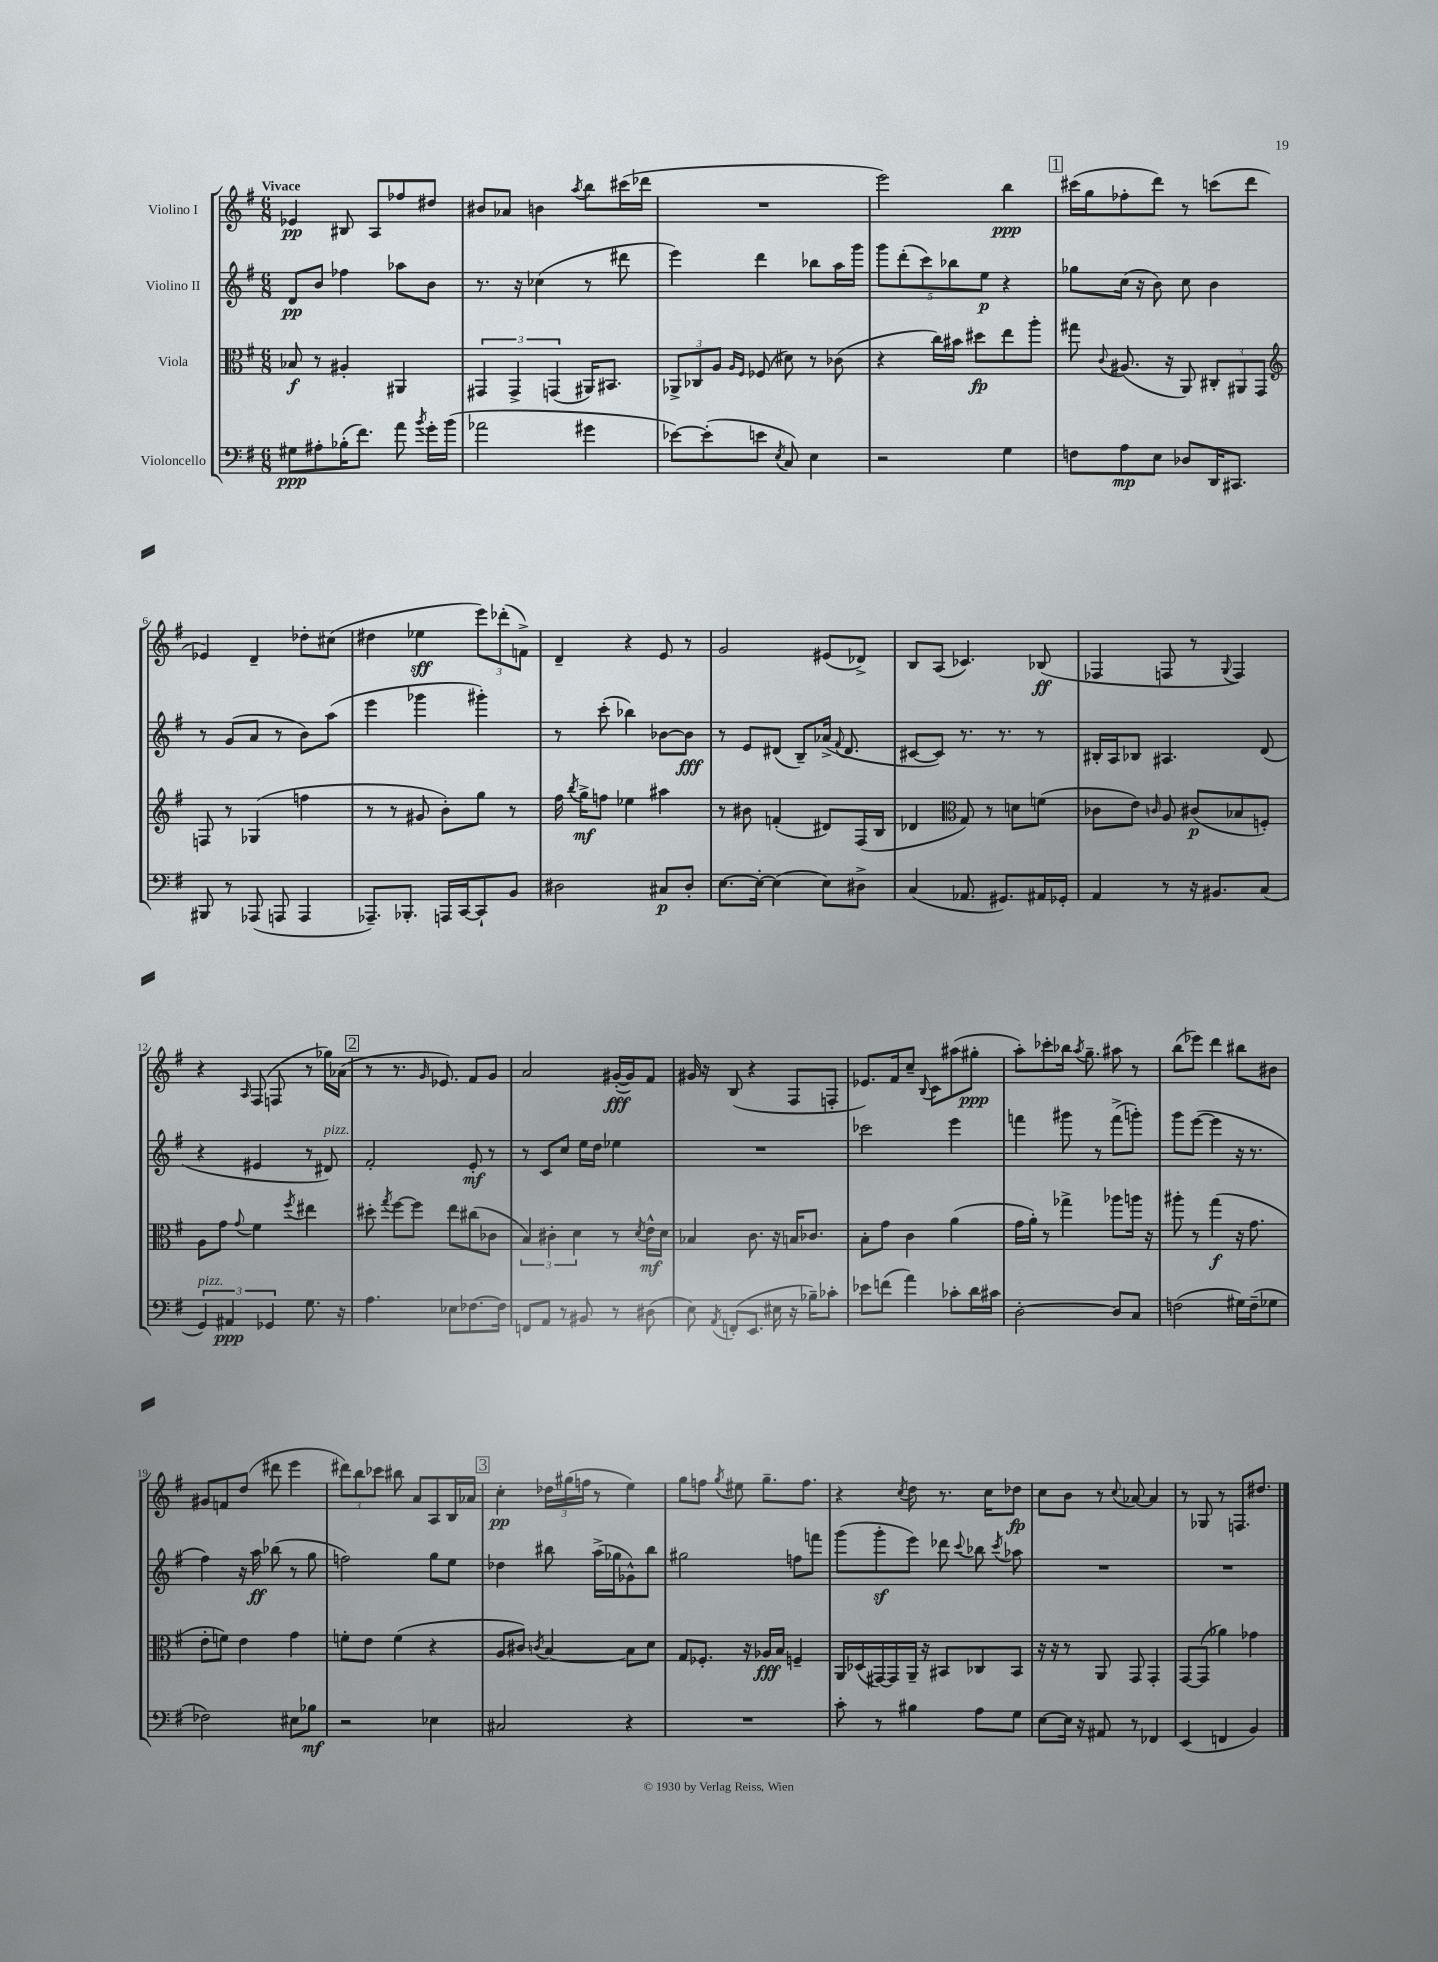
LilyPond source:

<<
\new StaffGroup <<
\new Staff = "s0" \with { instrumentName = "Violino I" } {
    \clef treble \key g \major \numericTimeSignature \time 6/8 \tempo "Vivace"
    \autoBeamOff ees'4\pp bis8 a8[ fes''8 dis''8] |
    bis'8[ aes'8] b'4 \acciaccatura { a''8 } b''8[ cis'''16( des'''16] |
    R2. |
    e'''2) b''4\ppp |
    \mark \markup { \box "1" } cis'''16[( g''16 fes''8-. d'''8]) r8 c'''8[( d'''8] |
    ees'4) d'4-- des''8[-. cis''8]( |
    dis''4 ees''4\sff \tuplet 3/2 { e'''8[) des'''8-.( f'8]->) } |
    d'4-- r4 e'8 r8 |
    g'2 eis'8[( des'8]->) |
    b8[ a8]( ces'4.) bes8\ff( |
    fes4 f8 r8 \appoggiatura { g8 } f4) |
    r4 \grace { a16 } fis8( f8 r8 ges''16[) aes'16]( |
    \mark \markup { \box "2" } r8 r8. \grace { g'16 } ees'8.) fis'8[ g'8] |
    a'2 gis'16[~-.\fff( gis'16) fis'8] |
    gis'16 r16 b8( r4 fis8[ f8]-. |
    ees'8.[) fis'16 c''8]-- \appoggiatura { b8 } c'8[ ais''8( gis''8]-.\ppp |
    a''8[-.) ces'''8-. bes''16] \acciaccatura { a''8 } g''8.-- ais''8 r8 |
    b''8[( ees'''8]) d'''4 bis''8[ bis'8] |
    gis'8[ f'8 d''8]( dis'''8 e'''4 |
    \tuplet 3/2 { dis'''8[) b''8 ces'''8] } bis''8 a'8[ a8 b16 aes'16] |
    \mark \markup { \box "3" } c''4-.\pp \tuplet 3/2 { des''16[ gis''16( f''16] } r8 e''4) |
    g''8[ f''8] \acciaccatura { g''8 } eis''8 g''8.[-- f''8.] |
    r4 \acciaccatura { c''8 } d''8 r8. c''16[ des''8]\fp |
    c''8[ b'8] r8 \appoggiatura { c''8 } aes'8~ aes'4 |
    r8 ges8 r8 f8.[ dis''8.] \bar "|." |
}
\new Staff = "s1" \with { instrumentName = "Violino II" } {
    \clef treble \key g \major \numericTimeSignature \time 6/8
    \autoBeamOff d'8[\pp b'8] fes''4 aes''8[ b'8] |
    r8. r16 ces''4( r8 dis'''8 |
    e'''4) d'''4 bes''8[ a''16 g'''16] |
    \tuplet 5/4 { g'''8[ d'''8-.( c'''8) bes''8 e''8]\p } r4 |
    \mark \markup { \box "1" } ges''8[ c''16]( r16 b'8) c''8 b'4 |
    r8 g'8[( a'8] r8 b'8[) a''8]( |
    e'''4 ges'''4 gis'''4-.) |
    r8 c'''8-.( bes''4) bes'8[~ bes'8]\fff |
    r8 e'8[ dis'8]( b8[--) aes'16]->( \appoggiatura { fis'8 } dis'8. |
    cis'8[~ cis'8]) r8. r8. r8 |
    bis16[-. a16 bes8] ais4. d'8( |
    r4 eis'4 r8 dis'8^\markup { \italic "pizz." }) |
    \mark \markup { \box "2" } fis'2-. e'8-.\mf r8 |
    r8 c'8[ c''8] e''16[ d''16] ees''4 |
    R2. |
    ces'''2 e'''4 |
    f'''4 gis'''8 r8 f'''8[->( g'''8]-.) |
    g'''8[ e'''8]~( e'''4 r16 r8. |
    fis''4) r16 a''16\ff bes''8( r8 g''8 |
    f''2) g''8[ e''8] |
    \mark \markup { \box "3" } des''4 bis''8 a''16[->( ges''16 ges'8-^) bis''8] |
    gis''2 f''8[ f'''8] |
    g'''8[( g'''8-.\sf e'''8]) des'''8 \appoggiatura { c'''8 } bes''8 \acciaccatura { c'''8 } aes''8 |
    R2. |
    R2. \bar "|." |
}
\new Staff = "s2" \with { instrumentName = "Viola" } {
    \clef alto \key g \major \numericTimeSignature \time 6/8
    \autoBeamOff bes8\f r8 ais4-. ais,4 |
    \tuplet 3/2 { gis,4 gis,4-> g,4( } ais,16[) bis,8.] |
    \tuplet 3/2 { aes,8[-> ces8 a8] } \grace { a16[ fis16] } fes8( dis'8) r8 ces'8( |
    r4 c''16[) bis'16] dis''8[\fp e''8 a''8]-. |
    \mark \markup { \box "1" } gis''8 \appoggiatura { c'8 } ais8.( r16 a,8) \tuplet 3/2 { cis8[-. ais,8 g,8] } |
    \clef treble f8 r8 ges4( f''4 |
    r8 r8 gis'8 b'8[-.) g''8] r8 |
    fis''16 \acciaccatura { b''8 } g''16[->\mf f''8] ees''4 ais''4 |
    r8 bis'8 f'4-.( dis'8[) fis16( b16] |
    des'4 \clef alto g8) r8 d'8[ f'8]( |
    ces'8[ e'8]) \grace { c'16 } a8 cis'8[\p( bes8 f8]-.) |
    a8[ g'8] \appoggiatura { g'8 } fis'4 \acciaccatura { fis''8 } eis''4 |
    \mark \markup { \box "2" } dis''8-. \acciaccatura { g''8 } fis''8[~ fis''8] e''8[ cis''8( ces'8] |
    \tuplet 3/2 { b4) cis'4-. d'4 } r8 \acciaccatura { d'8 } e'16[-^\mf d'16] |
    bes4 c'8. r16 b16[ ces'8.] |
    b8[-. g'8] c'4 a'4( |
    g'16[ a'16]-.) r8 ges''4-> aes''8[ a''16] r16 |
    ais''8-. r8 g''4\f( r16 g'8. |
    e'8[-. f'8]) e'4 g'4 |
    f'8[-. e'8] f'4( r4 |
    \mark \markup { \box "3" } a8[ cis'8]) \acciaccatura { c'8 } b4~ b8[ d'8] |
    g8[ fes8.]-. r16 aes16[\fff b16] f4-- |
    a,16[ des16( gis,16~) gis,16 a,16]-- r16 bis,8[ ces8 bis,8] |
    r16 r16 r8 a,8 g,8 g,4-. |
    g,8[~ g,8]( aes'4) ges'4 \bar "|." |
}
\new Staff = "s3" \with { instrumentName = "Violoncello" } {
    \clef bass \key g \major \numericTimeSignature \time 6/8
    \autoBeamOff gis8[\ppp ais8-. bes16-.( fis'8.]) a'8 \acciaccatura { b'8 } g'16[-. b'16]( |
    aes'2 gis'4 |
    ees'8[~) ees'8-.( e'8] \acciaccatura { e8 } c8) e4 |
    r2 g4 |
    \mark \markup { \box "1" } f8[ a8\mp e8] des8[ d,16 cis,8.] |
    bis,,8 r8 aes,,8( a,,8 a,,4 |
    aes,,8.[--) bes,,8.]-. a,,16[ c,16~ c,8-! b,8] |
    dis2 cis8[\p dis8]-. |
    e8.[~ e16]~-. e4( e8[) dis8]-> |
    c4( aes,8. gis,8.[) ais,16 ges,16]-. |
    a,4 r8 r16 bis,8.[ c8]( |
    \tuplet 3/2 { g,4^\markup { \italic "pizz." }) ais,4\ppp ges,4 } g8. r16 |
    \mark \markup { \box "2" } a4. ees8[ fes8.~ fes16] |
    f,8[ a,8] r8 bis,8 r8 dis8( |
    e8) \acciaccatura { a,8 } f,8[-.( e,8.] eis16 r16 bes16[--) ces'8]-. |
    ees'8[ f'8]( a'4) ces'8[-. d'16 cis'16] |
    d2~-. d8[ c8] |
    f2( gis16[) f16--( ges8] |
    fes2) eis8[ bes8]\mf |
    r2 ees4 |
    \mark \markup { \box "3" } cis2 r4 |
    R2. |
    c'8-. r8 bis4 a8[ g8] |
    e8[~ e16] r16 ais,8 r8 fes,4 |
    e,4( f,4 b,4) \bar "|." |
}
>>
>>
